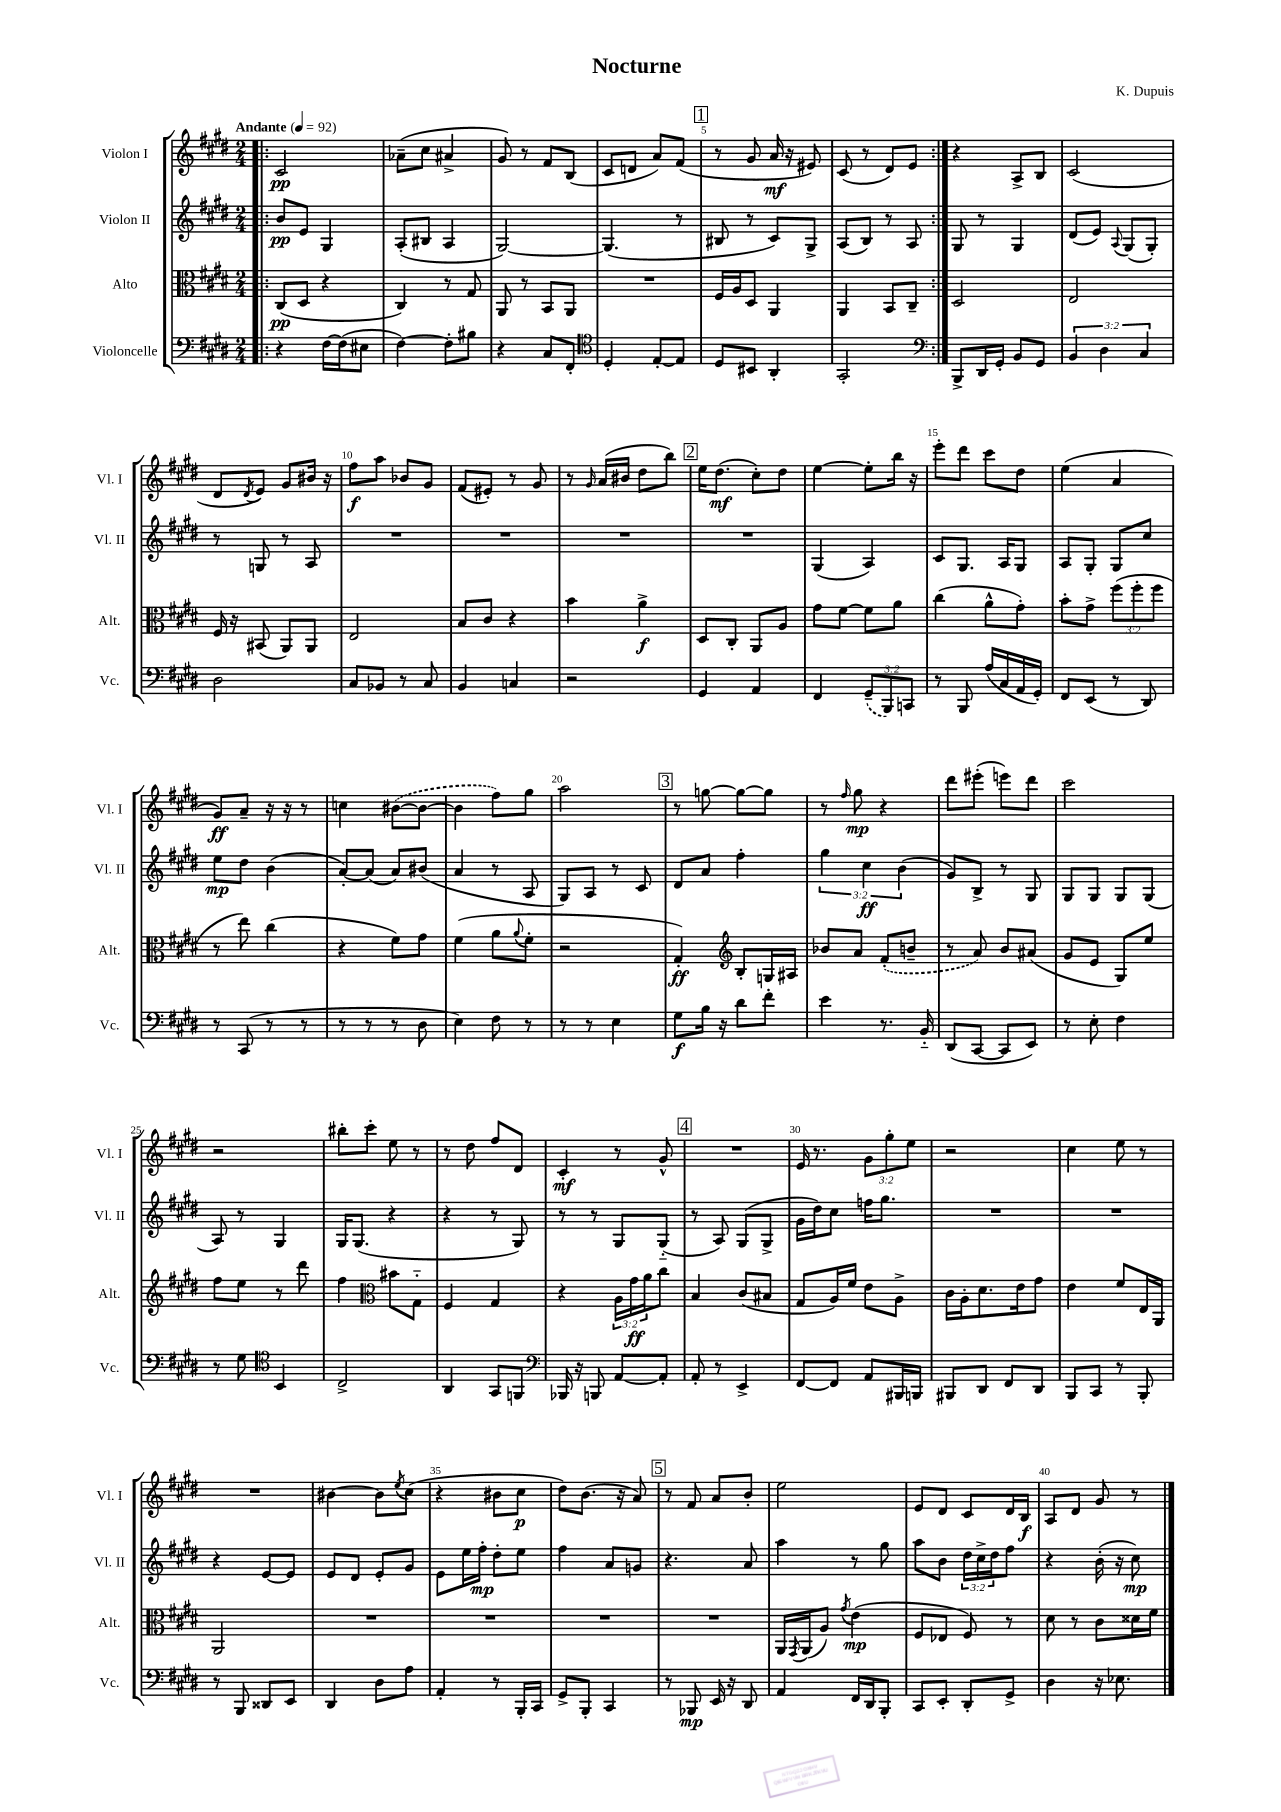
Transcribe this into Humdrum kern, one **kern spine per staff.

**kern	**dynam	**kern	**dynam	**kern	**dynam	**kern	**dynam
*part4	*part4	*part3	*part3	*part2	*part2	*part1	*part1
*staff4	*staff4	*staff3	*staff3	*staff2	*staff2	*staff1	*staff1
*I"Violoncelle	*	*I"Alto	*	*I"Violon II	*	*I"Violon I	*
*I'Vc.	*	*I'Alt.	*	*I'Vl. II	*	*I'Vl. I	*
*clefF4	*	*clefC3	*	*clefG2	*	*clefG2	*
*k[f#c#g#d#]	*	*k[f#c#g#d#]	*	*k[f#c#g#d#]	*	*k[f#c#g#d#]	*
*M2/4	*	*M2/4	*	*M2/4	*	*M2/4	*
*MM92	*	*MM92	*	*MM92	*	*MM92	*
=1!|:	=1!|:	=1!|:	=1!|:	=1!|:	=1!|:	=1!|:	=1!|:
!	!	!	!	!	!	!LO:TX:a:B:t=Andante	!
4r	.	(8C#/L	pp	8b/L	pp	2c#/	pp
.	.	8D#/J	.	8e/J	.	.	.
[16F#\LL	.	4r	.	4G#/	.	.	.
(16F#\J]	.	.	.	.	.	.	.
8E#X\J	.	.	.	.	.	.	.
=2	=2	=2	=2	=2	=2	=2	=2
[4F#\)	.	4C#/)	.	(8A'/L	.	(8a-X~\L	.
.	.	.	.	8B#X/J	.	8cc#\J	.
8F#'\L]	.	8r	.	4A/	.	4a#X^/	.
8B#X\J	.	8G#/	.	.	.	.	.
=3	=3	=3	=3	=3	=3	=3	=3
4r	.	8AA/	.	[2G#/)	.	8g#/)	.
.	.	8r	.	.	.	8r	.
8C#/L	.	8BB/L	.	.	.	8f#/L	.
8FF#'/J	.	8AA/J	.	.	.	(8B/J	.
=4	=4	=4	=4	=4	=4	=4	=4
*clefC4	*	*	*	*	*	*	*
4D#'/	.	2r	.	(4.G#/]	.	8c#/L	.
.	.	.	.	.	.	8dn/J	.
[8E'/L	.	.	.	.	.	8a/L)	.
8E/J]	.	.	.	8r	.	(8f#/J	.
!!LO:REH:place=s1:t=1
=5	=5	=5	=5	=5	=5	=5	=5
8D#/L	.	16F#/LL	.	8B#X/	.	8r	.
.	.	16A/J	.	.	.	.	.
8BB#X/J	.	8D#/J	.	8r	.	8g#/	.
4AA'/	.	4AA/	.	8c#/L)	.	16a/	mf
.	.	.	.	.	.	16r	.
.	.	.	.	8G#^/J	.	8e#X/)	.
=6	=6	=6	=6	=6	=6	=6	=6
2GG#'/	.	4AA/	.	(8A/L	.	(8c#/	.
.	.	.	.	8B/J)	.	8r	.
.	.	8BB/L	.	8r	.	8d#/L)	.
.	.	8C#~/J	.	8A/	.	8e/J	.
=7:|!	=7:|!	=7:|!	=7:|!	=7:|!	=7:|!	=7:|!	=7:|!
*clefF4	*	*	*	*	*	*	*
8BBB^/L	.	2D#/	.	8G#/	.	4r	.
16DD#/L	.	.	.	8r	.	.	.
16GG#'/JJ	.	.	.	.	.	.	.
8BB/L	.	.	.	4G#/	.	8A^/L	.
8GG#/J	.	.	.	.	.	8B/J	.
=8	=8	=8	=8	=8	=8	=8	=8
6BB/	.	2E/	.	(8d#/L	.	(2c#/	.
.	.	.	.	8e/J)	.	.	.
6D#\	.	.	.	.	.	.	.
.	.	.	.	8qqA/	.	.	.
.	.	.	.	(8G#/L	.	.	.
6C#/	.	.	.	.	.	.	.
.	.	.	.	8G#'/J)	.	.	.
!!LO:LB:g=z
=9	=9	=9	=9	=9	=9	=9	=9
2D#\	.	16F#/	.	8r	.	8d#/L	.
.	.	16r	.	.	.	.	.
.	.	.	.	.	.	8qd#/	.
.	.	(8BB#X/	.	8Gn/	.	8e/J)	.
.	.	8AA/L)	.	8r	.	8g#/L	.
.	.	8AA/J	.	8A/	.	16b#X/Jk	.
.	.	.	.	.	.	16r	.
=10	=10	=10	=10	=10	=10	=10	=10
8C#/L	.	2E/	.	2r	.	8ff#\L	f
8BB-X/J	.	.	.	.	.	8aa\J	.
8r	.	.	.	.	.	8b-X/L	.
8C#/	.	.	.	.	.	8g#/J	.
=11	=11	=11	=11	=11	=11	=11	=11
4BB/	.	8B/L	.	2r	.	(8f#/L	.
.	.	8c#/J	.	.	.	8e#X'/J)	.
4Cn/	.	4r	.	.	.	8r	.
.	.	.	.	.	.	8g#/	.
=12	=12	=12	=12	=12	=12	=12	=12
2r	.	4b\	.	2r	.	8r	.
.	.	.	.	.	.	16qqg#/	.
.	.	.	.	.	.	(16a/LL	.
.	.	.	.	.	.	16b#X/JJ	.
.	.	4a^\	f	.	.	8dd#\L	.
.	.	.	.	.	.	8bb\J)	.
!!LO:REH:place=s1:t=2
=13	=13	=13	=13	=13	=13	=13	=13
4GG#/	.	8D#/L	.	2r	.	16ee\KL	.
.	.	.	.	.	.	(8.dd#\J	mf
.	.	8C#'/J	.	.	.	.	.
4AA/	.	8AA/L	.	.	.	8cc#'\L)	.
.	.	8A/J	.	.	.	8dd#\J	.
=14	=14	=14	=14	=14	=14	=14	=14
4FF#/	.	8g#\L	.	(4G#/	.	[4ee\	.
.	.	[8f#\J	.	.	.	.	.
(12GG#~/L	.	8f#\L]	.	4A/)	.	8ee'\L]	.
12BBB/)	.	.	.	.	.	.	.
.	.	8a\J	.	.	.	16bb\Jk	.
12CCn/J	.	.	.	.	.	.	.
.	.	.	.	.	.	16r	.
=15	=15	=15	=15	=15	=15	=15	=15
8r	.	(4cc#\	.	8c#/L	.	8eee'\L	.
8BBB/	.	.	.	8.G#/J	.	8ddd#\J	.
(16A/LL	.	8a^^\L	.	.	.	8ccc#\L	.
16C#/	.	.	.	16A/KL	.	.	.
16AA/	.	8g#'\J)	.	8G#/J	.	8dd#\J	.
16GG#'/JJ)	.	.	.	.	.	.	.
=16	=16	=16	=16	=16	=16	=16	=16
8FF#/L	.	8b'\L	.	8A/L	.	(4ee\	.
(8EE/J	.	8g#^\J	.	8G#'/J	.	.	.
8r	.	(12ff#\L	.	8G#/L	.	4a/	.
.	.	12ff#'\	.	.	.	.	.
8DD#/)	.	.	.	8cc#/J	.	.	.
.	.	12ff#\J	.	.	.	.	.
!!LO:LB:g=z
=17	=17	=17	=17	=17	=17	=17	=17
8r	.	8r	.	8ee\L	mp	8g#/L)	ff
(8CC#/	.	8ee\)	.	8dd#\J	.	8a~/J	.
8r	.	(4cc#\	.	(4b\	.	16r	.
.	.	.	.	.	.	16r	.
8r	.	.	.	.	.	8r	.
=18	=18	=18	=18	=18	=18	=18	=18
8r	.	4r	.	[8a'/L)	.	4ccn\	.
8r	.	.	.	(8a/J]	.	.	.
8r	.	8f#\L)	.	8a/L)	.	([8b#X\L	.
8D#\	.	8g#\J	.	(8b#X/J	.	8b#\J_	.
=19	=19	=19	=19	=19	=19	=19	=19
4E\)	.	(4f#\	.	4a/	.	4b#\]	.
8F#\	.	8a\L	.	8r	.	8ff#\L)	.
.	.	8qqa/	.	.	.	.	.
8r	.	8f#'\J	.	8A/	.	8gg#\J	.
=20	=20	=20	=20	=20	=20	=20	=20
8r	.	2r	.	8G#/L)	.	2aa\	.
8r	.	.	.	8A/J	.	.	.
4E\	.	.	.	8r	.	.	.
.	.	.	.	8c#/	.	.	.
!!LO:REH:place=s1:t=3
=21	=21	=21	=21	=21	=21	=21	=21
8G#\L	f	4G#'/)	ff	8d#/L	.	8r	.
16B\Jk	.	.	.	8a/J	.	[8ggn\	.
16r	.	.	.	.	.	.	.
*	*	*clefG2	*	*	*	*	*
8d#\L	.	8B'/L	.	4ff#'\	.	8gg\L_	.
8f#'\J	.	16Gn/L	.	.	.	8gg\J]	.
.	.	16A#X/JJ	.	.	.	.	.
=22	=22	=22	=22	=22	=22	=22	=22
4e\	.	8b-X/L	.	6gg#\	.	8r	.
.	.	.	.	.	.	16qqff#/	.
.	.	8a/J	.	.	.	8gg#\	mp
.	.	.	.	6cc#\	ff	.	.
8.r	.	(8f#'/L	.	.	.	4r	.
.	.	.	.	(6b\	.	.	.
.	.	8bn~/J	.	.	.	.	.
16BB/	.	.	.	.	.	.	.
=23	=23	=23	=23	=23	=23	=23	=23
(8DD#/L	.	8r	.	8g#/L)	.	8ddd#\L	.
[8CC#/J	.	8a/)	.	8B^/J	.	(8eee#X'\J	.
8CC#/L]	.	8b/L	.	8r	.	8eeen\L)	.
8EE/J)	.	(8a#X/J	.	8G#/	.	8ddd#\J	.
=24	=24	=24	=24	=24	=24	=24	=24
8r	.	8g#/L	.	8G#/L	.	2ccc#\	.
8E'\	.	8e/J	.	8G#/J	.	.	.
4F#\	.	8G#/L)	.	8G#/L	.	.	.
.	.	8ee/J	.	(8G#/J	.	.	.
!!LO:LB:g=z
=25	=25	=25	=25	=25	=25	=25	=25
8r	.	8ff#\L	.	8A/)	.	2r	.
8G#\	.	8ee\J	.	8r	.	.	.
*clefC4	*	*	*	*	*	*	*
4BB/	.	8r	.	4G#/	.	.	.
.	.	8ddd#\	.	.	.	.	.
=26	=26	=26	=26	=26	=26	=26	=26
2C#^/	.	4ff#\	.	16G#/KL	.	8bb#X'\L	.
.	.	.	.	(8.G#/J	.	.	.
.	.	.	.	.	.	8ccc#'\J	.
*	*	*clefC3	*	*	*	*	*
.	.	8b#X\L	.	4r	.	8ee\	.
.	.	8G#\J	.	.	.	8r	.
=27	=27	=27	=27	=27	=27	=27	=27
4AA/	.	4F#/	.	4r	.	8r	.
.	.	.	.	.	.	8dd#\	.
8GG#/L	.	4G#/	.	8r	.	8ff#/L	.
8FFn/J	.	.	.	8G#/)	.	8d#/J	.
=28	=28	=28	=28	=28	=28	=28	=28
*clefF4	*	*	*	*	*	*	*
16BBB-X/	.	4r	.	8r	.	4c#'/	mf
16r	.	.	.	.	.	.	.
8BBBn/	.	.	.	8r	.	.	.
[8AA/L	.	24A\LL	.	8G#/L	.	8r	.
.	.	24g#\	ff	.	.	.	.
.	.	24a\J	.	.	.	.	.
8AA'/J]	.	8cc#\J	.	(8G#/J	.	8g#^^/	.
!!LO:REH:place=s1:t=4
=29	=29	=29	=29	=29	=29	=29	=29
8AA'/	.	4B/	.	8r	.	2r	.
8r	.	.	.	8A/)	.	.	.
4EE^/	.	(8c#/L	.	(8G#/L	.	.	.
.	.	8B#X/J	.	8G#^/J	.	.	.
=30	=30	=30	=30	=30	=30	=30	=30
[8FF#/L	.	8G#/L	.	16g#\LL	.	16e/	.
.	.	.	.	16dd#\J)	.	8.r	.
8FF#/J]	.	16A/L)	.	8cc#\J	.	.	.
.	.	16f#/JJ	.	.	.	.	.
8AA/L	.	8e\L	.	16ffn\KL	.	12g#\L	.
.	.	.	.	8.gg#\J	.	.	.
.	.	.	.	.	.	12gg#'\	.
16BBB#X/L	.	8A^\J	.	.	.	.	.
.	.	.	.	.	.	12ee\J	.
16BBBn/JJ	.	.	.	.	.	.	.
=31	=31	=31	=31	=31	=31	=31	=31
8BBB#X/L	.	16c#\LL	.	2r	.	2r	.
.	.	16A'\J	.	.	.	.	.
8DD#/J	.	8.d#\	.	.	.	.	.
8FF#/L	.	.	.	.	.	.	.
.	.	16e\k	.	.	.	.	.
8DD#/J	.	8g#\J	.	.	.	.	.
=32	=32	=32	=32	=32	=32	=32	=32
8BBB/L	.	4e\	.	2r	.	4cc#\	.
8CC#/J	.	.	.	.	.	.	.
8r	.	8f#/L	.	.	.	8ee\	.
8BBB'/	.	16E/L	.	.	.	8r	.
.	.	16AA/JJ	.	.	.	.	.
!!LO:LB:g=z
=33	=33	=33	=33	=33	=33	=33	=33
8r	.	2AA/	.	4r	.	2r	.
8BBB/	.	.	.	.	.	.	.
8DD##X/L	.	.	.	[8e/L	.	.	.
8EE/J	.	.	.	8e/J]	.	.	.
=34	=34	=34	=34	=34	=34	=34	=34
4DD#/	.	2r	.	8e/L	.	[4b#X\	.
.	.	.	.	8d#/J	.	.	.
8D#\L	.	.	.	8e'/L	.	8b#\L]	.
.	.	.	.	.	.	8qee/	.
8A\J	.	.	.	8g#/J	.	(8cc#\J	.
=35	=35	=35	=35	=35	=35	=35	=35
4AA'/	.	2r	.	8e\L	.	4r	.
.	.	.	.	16ee\L	.	.	.
.	.	.	.	16ff#'\JJ	mp	.	.
8r	.	.	.	8dd#'\L	.	8b#X\L	.
16BBB'/LL	.	.	.	8ee\J	.	8cc#\J	p
16CC#/JJ	.	.	.	.	.	.	.
=36	=36	=36	=36	=36	=36	=36	=36
8GG#^/L	.	2r	.	4ff#\	.	8dd#\L)	.
8BBB'/J	.	.	.	.	.	(8.b\J	.
4CC#/	.	.	.	8a/L	.	.	.
.	.	.	.	.	.	16r	.
.	.	.	.	8gn/J	.	8a/)	.
!!LO:REH:place=s1:t=5
=37	=37	=37	=37	=37	=37	=37	=37
8r	.	2r	.	4.r	.	8r	.
8BBB-X/	mp	.	.	.	.	8f#/	.
16EE/	.	.	.	.	.	8a/L	.
16r	.	.	.	.	.	.	.
8DD#/	.	.	.	8a/	.	8b'/J	.
=38	=38	=38	=38	=38	=38	=38	=38
4AA/	.	16AA/LL	.	4aa\	.	2ee\	.
.	.	8qGG#/	.	.	.	.	.
.	.	(16AA/J	.	.	.	.	.
.	.	8A/J)	.	.	.	.	.
.	.	8qg#/	.	.	.	.	.
16FF#/LL	.	(4e\	mp	8r	.	.	.
16DD#/J	.	.	.	.	.	.	.
8BBB'/J	.	.	.	8gg#\	.	.	.
=39	=39	=39	=39	=39	=39	=39	=39
8CC#/L	.	8F#/L	.	8aa\L	.	8e/L	.
8EE'/J	.	8E-X/J	.	8b\J	.	8d#/J	.
8DD#'/L	.	8F#/)	.	24dd#\LL	.	8c#/L	.
.	.	.	.	24cc#^\	.	.	.
.	.	.	.	24dd#\J	.	.	.
8GG#^/J	.	8r	.	8ff#\J	.	16d#/L	.
.	.	.	.	.	.	16B/JJ	f
=40	=40	=40	=40	=40	=40	=40	=40
4D#\	.	8d#\	.	4r	.	8A/L	.
.	.	8r	.	.	.	8d#/J	.
16r	.	8c#\L	.	(16b'\	.	8g#/	.
8.E-X\	.	.	.	16r	.	.	.
.	.	16d##X\L	.	8cc#\)	mp	8r	.
.	.	16f#\JJ	.	.	.	.	.
==	==	==	==	==	==	==	==
*-	*-	*-	*-	*-	*-	*-	*-
